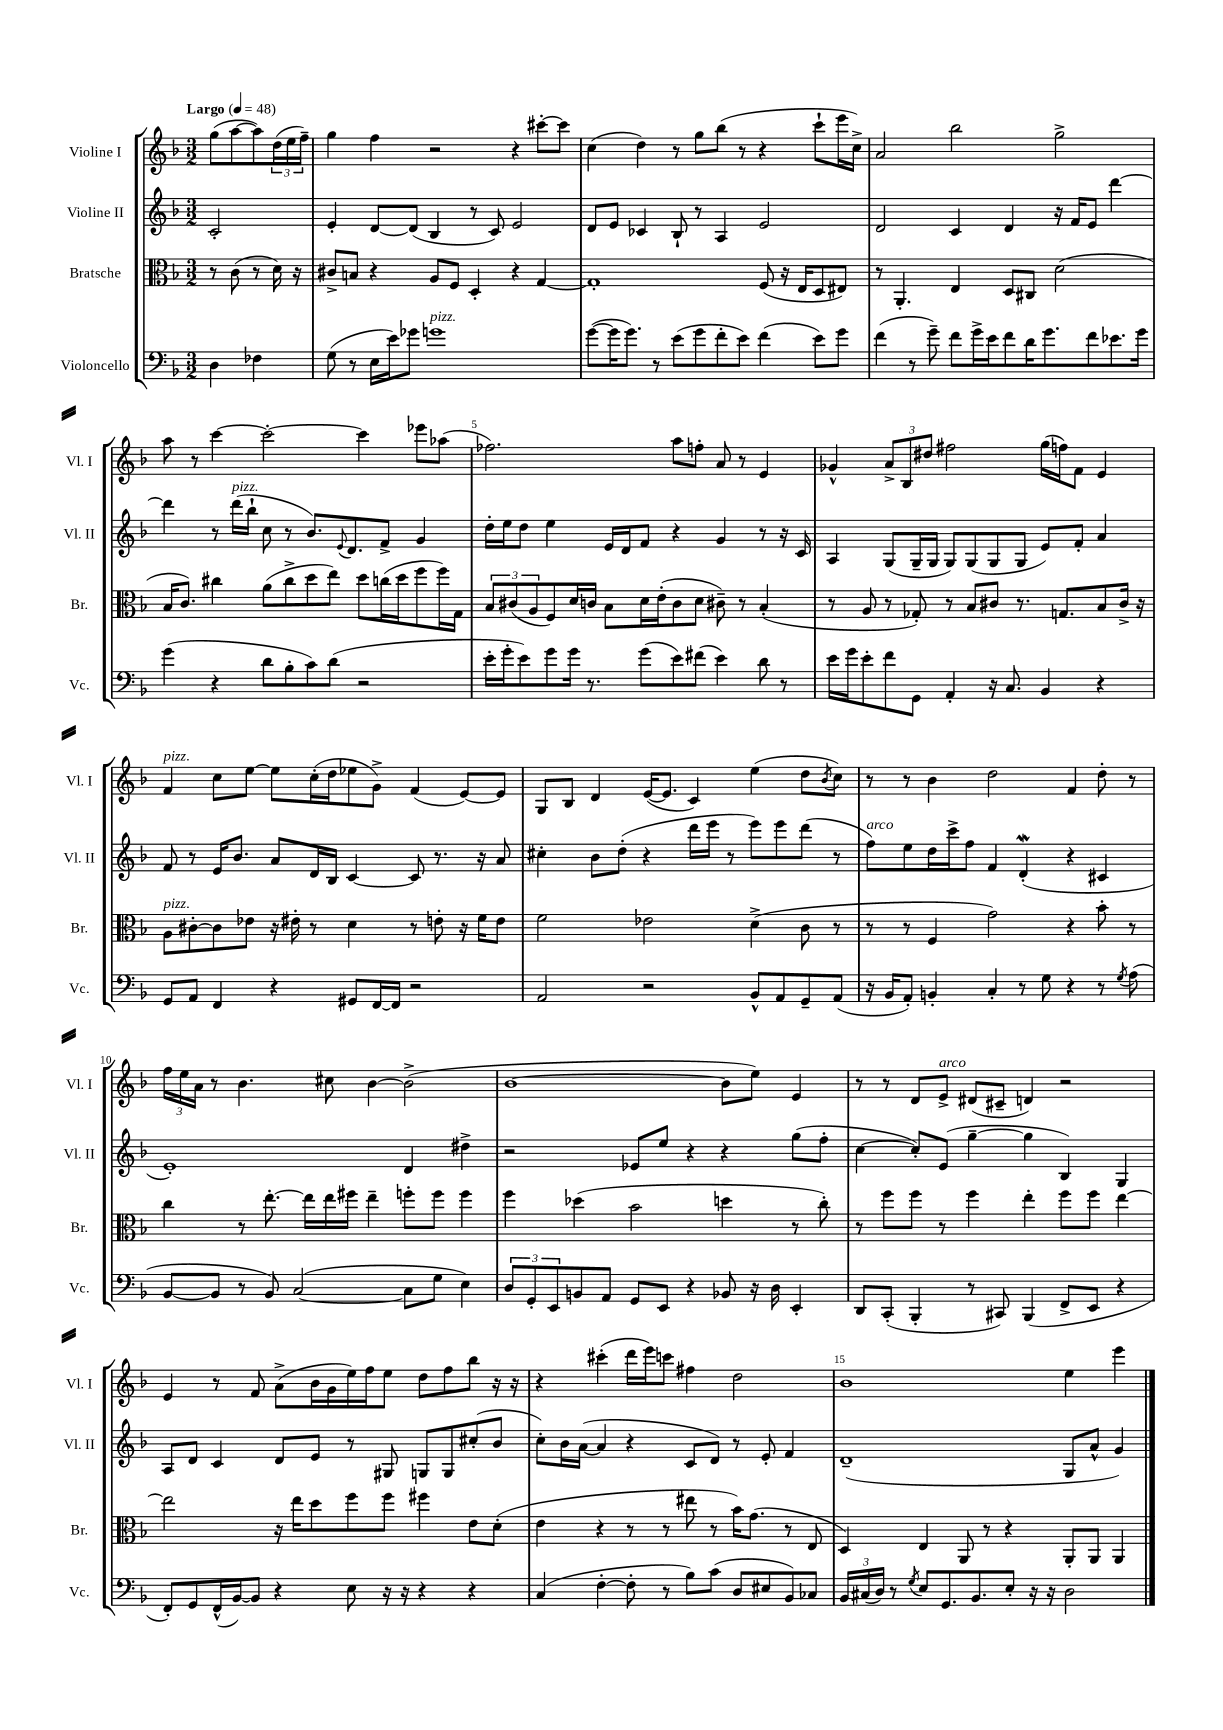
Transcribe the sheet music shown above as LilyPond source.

<<
\new StaffGroup <<
\new Staff = "s0" \with { instrumentName = "Violine I" shortInstrumentName = "Vl. I" } {
    \clef treble \key f \major \numericTimeSignature \time 3/2 \partial 2 \tempo "Largo" 4 = 48
    g''8( a''8~ a''8) \tuplet 3/2 { d''16( e''16 f''16--) } |
    g''4 f''4 r2 r4 cis'''8~-. cis'''8 |
    c''4( d''4) r8 g''8 bes''8( r8 r4 c'''8-! e'''16 c''16->) |
    a'2 bes''2 g''2-> |
    a''8 r8 c'''4~ c'''2~-. c'''4 ees'''8 aes''8( |
    fes''2.) a''8 f''8-. a'8 r8 e'4 |
    ges'4-^ \tuplet 3/2 { a'8-> bes8 dis''8 } fis''2 g''16( f''16) f'8 e'4 |
    f'4^\markup { \italic "pizz." } c''8 e''8~ e''8 c''16-.( d''16 ees''8 g'8->) f'4( e'8~) e'8 |
    g8 bes8 d'4 e'16~( e'8. c'4) e''4( d''8 \acciaccatura { bes'8 } c''8) |
    r8 r8 bes'4 d''2 f'4 d''8-. r8 |
    \tuplet 3/2 { f''16 e''16 a'16 } r8 bes'4. cis''8 bes'4~ bes'2->( |
    bes'1~ bes'8 e''8) e'4 |
    r8 r8 d'8 e'8->^\markup { \italic "arco" } dis'8( cis'8-- d'4) r2 |
    e'4 r8 f'8 a'8->( bes'16 g'16 e''16) f''16 e''8 d''8 f''8 bes''8 r16 r16 |
    r4 cis'''4-.( d'''16 e'''16) c'''8 fis''4 d''2 |
    bes'1 e''4 e'''4 \bar "|." |
}
\new Staff = "s1" \with { instrumentName = "Violine II" shortInstrumentName = "Vl. II" } {
    \clef treble \key f \major \numericTimeSignature \time 3/2 \partial 2
    c'2-. |
    e'4-. d'8~ d'8( bes4 r8 c'8) e'2 |
    d'8 e'8 ces'4 bes8-! r8 a4 e'2 |
    d'2 c'4 d'4 r16 f'16 e'8 d'''4~ |
    d'''4 r8 d'''16^\markup { \italic "pizz." }( bes''16-! c''8 r8 bes'8.) \appoggiatura { e'8 } d'8. f'8-> g'4 |
    d''16-. e''16 d''8 e''4 e'16 d'16 f'8 r4 g'4 r8 r16 c'16 |
    a4 g8( g16-- g16 g8) g8( g8 g8 e'8) f'8-. a'4 |
    f'8 r8 e'16 bes'8. a'8 d'16 bes16 c'4~ c'8 r8. r16 a'8 |
    cis''4-. bes'8 d''8-.( r4 d'''16 e'''16 r8 e'''8) e'''8 d'''8( r8 |
    f''8^\markup { \italic "arco" }) e''8 d''16 c'''16-> f''8 f'4 d'4-.\mordent( r4 cis'4 |
    e'1-.) d'4 dis''4-> |
    r2 ees'8 e''8 r4 r4 g''8( f''8-. |
    c''4~ c''8-.) e'8( g''4~-- g''4 bes4) g4 |
    a8 d'8 c'4 d'8 e'8 r8 gis8 g8 g8 cis''8-.( bes'8 |
    c''8-.) bes'16 a'16~( a'4 r4 c'8 d'8) r8 e'8-. f'4 |
    d'1--( g8 a'8-^ g'4) \bar "|." |
}
\new Staff = "s2" \with { instrumentName = "Bratsche" shortInstrumentName = "Br." } {
    \clef alto \key f \major \numericTimeSignature \time 3/2 \partial 2
    r8 c'8( r8 d'16) r16 |
    cis'8-> b8 r4 a8 f8 d4-. r4 g4~ |
    g1-. f8( r16 e16 d8 eis8) |
    r8 a,4.-. e4 d8 cis8 d'2( |
    bes16 c'8.) cis''4 a'8( cis''8-> d''8 e''8) d''8 c''16( d''16 f''8 f''16) g16 |
    \tuplet 3/2 { bes8 cis'8( a8 } f8) d'16 c'16 bes8 d'16 e'16-.( c'8 d'8 cis'8--) r8 bes4-.( |
    r8 a8 r8 ges8-.) r8 bes8 cis'8 r8. g8. bes8 cis'16-> r16 |
    a8^\markup { \italic "pizz." } cis'8~-. cis'8 ees'8 r16 eis'16-. r8 d'4 r8 e'8-. r16 f'16 e'8 |
    f'2 ees'2 d'4->( c'8 r8 |
    r8 r8 f4 g'2) r4 bes'8-. r8 |
    c''4 r8 e''8.~-. e''16 e''16 fis''16 e''4-- f''8-. f''8 f''4 |
    f''4 des''4( bes'2 d''4 r8 c''8-.) |
    r8 f''8 f''8 r8 f''4 e''4-. f''8 f''8 e''4~ |
    e''2 r16 e''16 d''8 f''8 f''8 fis''4 e'8 d'8-.( |
    e'4 r4 r8 r8 eis''8 r8 bes'16) g'8.( r8 e8 |
    d4) e4 a,8 r8 r4 a,8-. a,8 a,4 \bar "|." |
}
\new Staff = "s3" \with { instrumentName = "Violoncello" shortInstrumentName = "Vc." } {
    \clef bass \key f \major \numericTimeSignature \time 3/2 \partial 2
    d4 fes4 |
    g8( r8 e16 e'16) ges'8 g'1^\markup { \italic "pizz." } |
    g'8~( g'16 g'8.) r8 e'8( g'8 f'8-. e'8) f'4( e'8) g'8 |
    f'4( r8 g'8--) f'8 g'16-> e'16 f'8 d'16 g'8. f'8 ees'8. g'16 |
    g'4( r4 d'8 bes8-. c'8) d'8( r2 |
    e'16-. g'16-. e'8) g'8 g'16 r8. g'8( e'8) fis'8( e'4) d'8 r8 |
    e'16 g'16 e'8-. f'8 g,8 a,4-. r16 c8. bes,4 r4 |
    g,8 a,8 f,4 r4 gis,8 f,16~ f,16 r2 |
    a,2 r2 bes,8-^ a,8 g,8-- a,8( |
    r16 bes,16 a,8-.) b,4-. c4-. r8 g8 r4 r8 \acciaccatura { g8 } a8( |
    bes,8~ bes,8 r8 bes,8) c2~( c8 g8 e4) |
    \tuplet 3/2 { d8 g,8-. e,8 } b,8 a,8 g,8 e,8 r4 bes,8 r16 d16 e,4-. |
    d,8 c,8-.( bes,,4-. r8 cis,8) bes,,4( f,8-> e,8 r4 |
    f,8-.) g,8 f,16-^( bes,16~) bes,8 r4 e8 r16 r16 r4 r4 |
    c4( f4~-. f8-. r8 bes8) c'8( d8 eis8 bes,8) ces8 |
    \tuplet 3/2 { bes,16 cis16( d16) } r8 \acciaccatura { g8 } e8 g,8. bes,8. e8-. r16 r16 d2 \bar "|." |
}
>>
>>
\layout { \context { \Score \override BarNumber.break-visibility = ##(#f #t #t) barNumberVisibility = #(every-nth-bar-number-visible 5) } }
